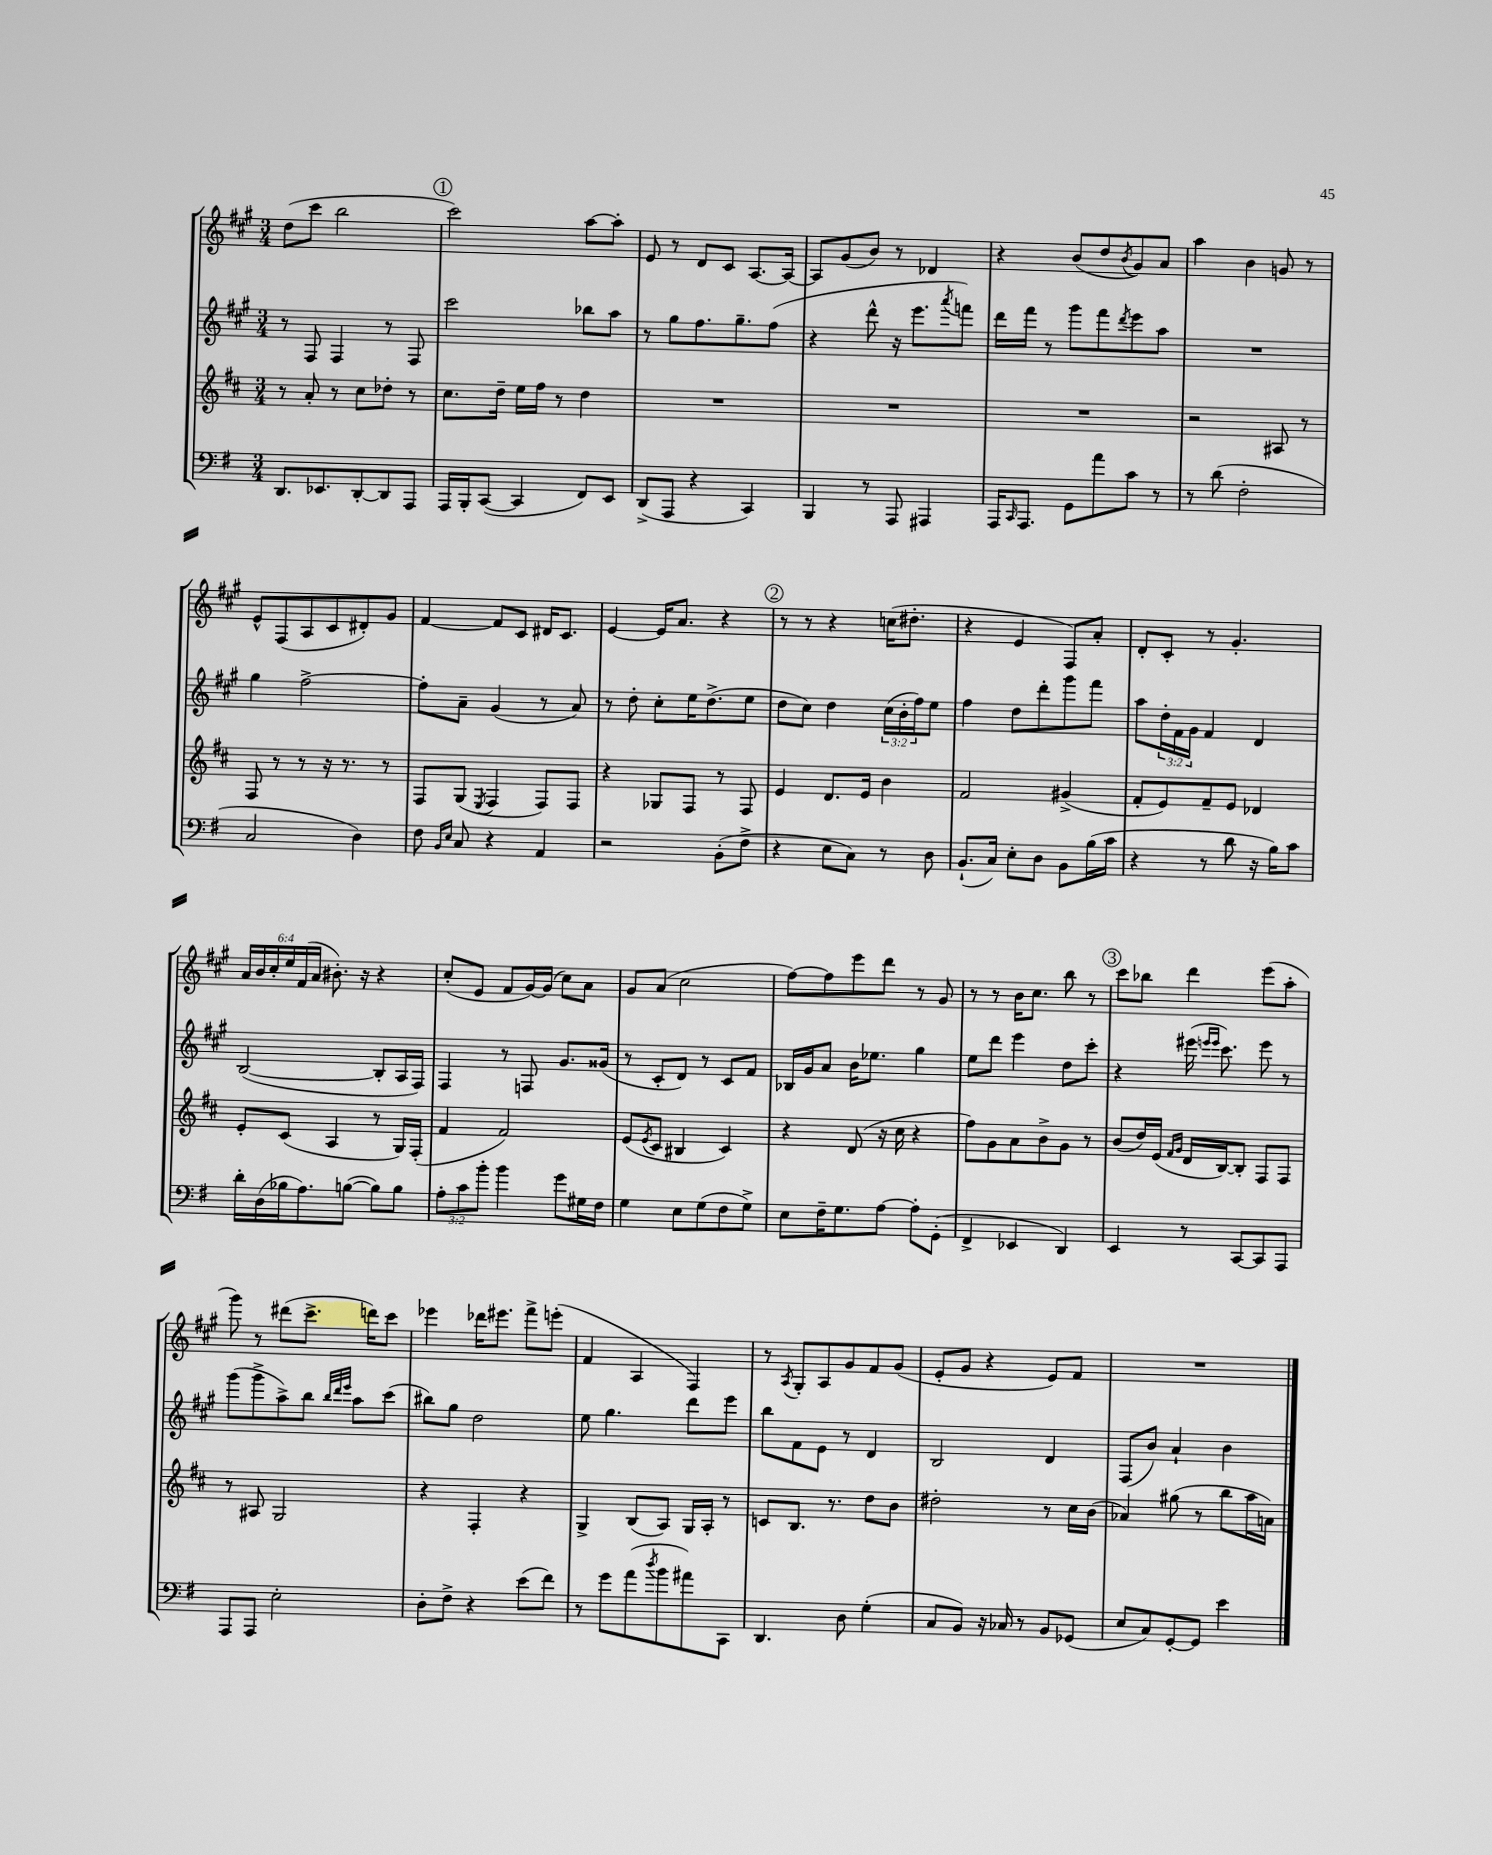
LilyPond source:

<<
\new StaffGroup <<
\new Staff = "s0" {
    \clef treble \key a \major \numericTimeSignature \time 3/4 \override Staff.TupletNumber.text = #tuplet-number::calc-fraction-text
    d''8( cis'''8 b''2 |
    \mark \markup { \circle "1" } cis'''2) a''8~ a''8-. |
    e'8 r8 d'8 cis'8 a8.~ a16~ |
    a8 gis'8( b'8) r8 des'4 |
    r4 b'8( d''8 \acciaccatura { b'8 } gis'8) a'8 |
    a''4 b'4 g'8 r8 |
    e'8-^ fis8( a8 cis'8 dis'8-.) gis'8 |
    fis'4~ fis'8 cis'8 dis'16 cis'8. |
    e'4~ e'16 a'8. r4 |
    \mark \markup { \circle "2" } r8 r8 r4 c''16( dis''8.-. |
    r4 e'4 fis8) a'8-. |
    d'8-. cis'8-. r8 gis'4.-. |
    \tuplet 6/4 { a'16 b'16 cis''16-. e''16 fis'16( a'16 } bis'8.-.) r16 r4 |
    cis''8-.( e'8 fis'8 gis'16~) gis'16( cis''8) a'8 |
    gis'8 a'8( cis''2 |
    fis''8~) fis''8 e'''8 d'''8 r8 gis'8 |
    r8 r8 b'16 cis''8. b''8 r8 |
    \mark \markup { \circle "3" } cis'''8 bes''8 d'''4 e'''8( a''8-. |
    gis'''8) r8 dis'''8( cis'''8.-> d'''16) cis'''8 |
    ees'''4 des'''16 eis'''8. fis'''8-> e'''8-.( |
    fis'4 a4 fis4) |
    r8 \acciaccatura { a8 } gis8-. a8 gis'8 fis'8 gis'8( |
    e'8-. gis'8 r4 e'8) fis'8 |
    R2. \bar "|." |
}
\new Staff = "s1" {
    \clef treble \key a \major \numericTimeSignature \time 3/4 \override Staff.TupletNumber.text = #tuplet-number::calc-fraction-text
    r8 fis8 fis4 r8 fis8 |
    \mark \markup { \circle "1" } cis'''2 bes''8 a''8 |
    r8 gis''8 fis''8. gis''8.-- fis''8( |
    r4 d'''8-^ r16 e'''8. \acciaccatura { a'''8 } f'''8) |
    d'''16 fis'''16 r8 gis'''8 fis'''8 \acciaccatura { d'''8 } e'''8 a''8 |
    R2. |
    gis''4 fis''2~-> |
    fis''8-. a'8-- gis'4( r8 a'8) |
    r8 d''8-. cis''8-. e''16 d''8.->( e''8 |
    \mark \markup { \circle "2" } d''8 cis''8) d''4 \tuplet 3/2 { cis''16( b'16-. fis''16) } e''8 |
    fis''4 d''8 d'''8-. gis'''8 fis'''8 |
    a''8 \tuplet 3/2 { d''16-. fis'16 gis'16 } fis'4 d'4 |
    b2~( b8-. a16 fis16) |
    fis4 r8 f8 gis'8. gisis'16( |
    r8 cis'8-. d'8) r8 cis'8 fis'8 |
    bes16 gis'16 a'8 b'16 ees''8. gis''4 |
    e''8 d'''8 e'''4 d''8 cis'''8-. |
    \mark \markup { \circle "3" } r4 eis'''16( \grace { e'''16 e'''16 } cis'''8.) e'''8 r8 |
    gis'''8( gis'''8-> a''8->) b''8 \grace { b''32 d'''32 e'''32 } a''8 cis'''8( |
    bis''8) gis''8 d''2 |
    e''8 gis''4. d'''8 e'''8 |
    b''8 fis'8 e'8 r8 d'4 |
    b2 d'4 |
    fis8( b'8) a'4-! b'4 \bar "|." |
}
\new Staff = "s2" {
    \clef treble \key d \major \numericTimeSignature \time 3/4
    r8 a'8-. r8 cis''8 des''8-. r8 |
    \mark \markup { \circle "1" } cis''8. d''16-- e''16 fis''16 r8 d''4 |
    R2. |
    R2. |
    R2. |
    r2 ais8 r8 |
    fis8 r8 r8 r16 r8. r8 |
    fis8 g8( \acciaccatura { e8 } fis4 fis8) fis8 |
    r4 ges8 fis8 r8 fis8 |
    \mark \markup { \circle "2" } e'4 d'8. e'16 b'4 |
    fis'2 gis'4->( |
    fis'8-. e'8) fis'8-- e'8 des'4 |
    e'8-. cis'8( a4 r8 g16) fis16-.( |
    fis'4 fis'2) |
    e'8( \acciaccatura { e'8 } cis'8 bis4 cis'4) |
    r4 d'8( r16 cis''16 r4 |
    fis''8) g'8 a'8 b'8-> g'8 r8 |
    \mark \markup { \circle "3" } b'8( d''16) e'16( \grace { fis'16 g'16 } d'16 b16~) b8-. fis8 fis8 |
    r8 ais8 g2 |
    r4 fis4-. r4 |
    g4-> b8( a8) g16 a16-. r8 |
    c'8 b8. r8. d''8 b'8 |
    dis''2-. r8 cis''16 b'16( |
    aes'4) gis''8( r8 b''8 a''16 a'16) \bar "|." |
}
\new Staff = "s3" {
    \clef bass \key g \major \numericTimeSignature \time 3/4 \override Staff.TupletNumber.text = #tuplet-number::calc-fraction-text
    d,8. ees,8. d,8~-. d,8 a,,8 |
    \mark \markup { \circle "1" } a,,16 b,,16-. c,8~( c,4 fis,8) e,8 |
    d,8->( a,,8 r4 c,4) |
    b,,4 r8 a,,8 ais,,4 |
    a,,16 \grace { c,16 } a,,8. g,8 a'8 c'8 r8 |
    r8 d'8( fis2-. |
    c2 d4) |
    fis8 \grace { b,16 e16 } c8 r4 a,4 |
    r2 b,8-.( fis8-> |
    \mark \markup { \circle "2" } r4 e8 c8) r8 d8 |
    b,8.-!( c16) e8-. d8 b,8 b16( c'16 |
    r4 r8 d'8 r16 b16) c'8 |
    d'16-. d16( bes16 a8.) b8~( b8) b8 |
    \tuplet 3/2 { a8-. c'8 b'8-. } b'4 g'8 gis16 fis16 |
    g4 e8 g8( fis8 g8->) |
    e8 fis16-- g8. a8~ a8-. g,8-.( |
    fis,4-> ees,4 d,4) |
    \mark \markup { \circle "3" } e,4 r8 c,8~ c,8 a,,8 |
    a,,8 a,,8 e2-. |
    d8-. fis8-> r4 e'8( fis'8) |
    r8 g'8 a'8( \acciaccatura { d''8 } b'8 ais'8) c,8 |
    d,4. d8 g4-.( |
    c8 b,8) r16 ces16 r8 b,8 ges,8( |
    e8 c8) g,8~-. g,8 e'4 \bar "|." |
}
>>
>>
\layout { \context { \Score \remove "Bar_number_engraver" } }
